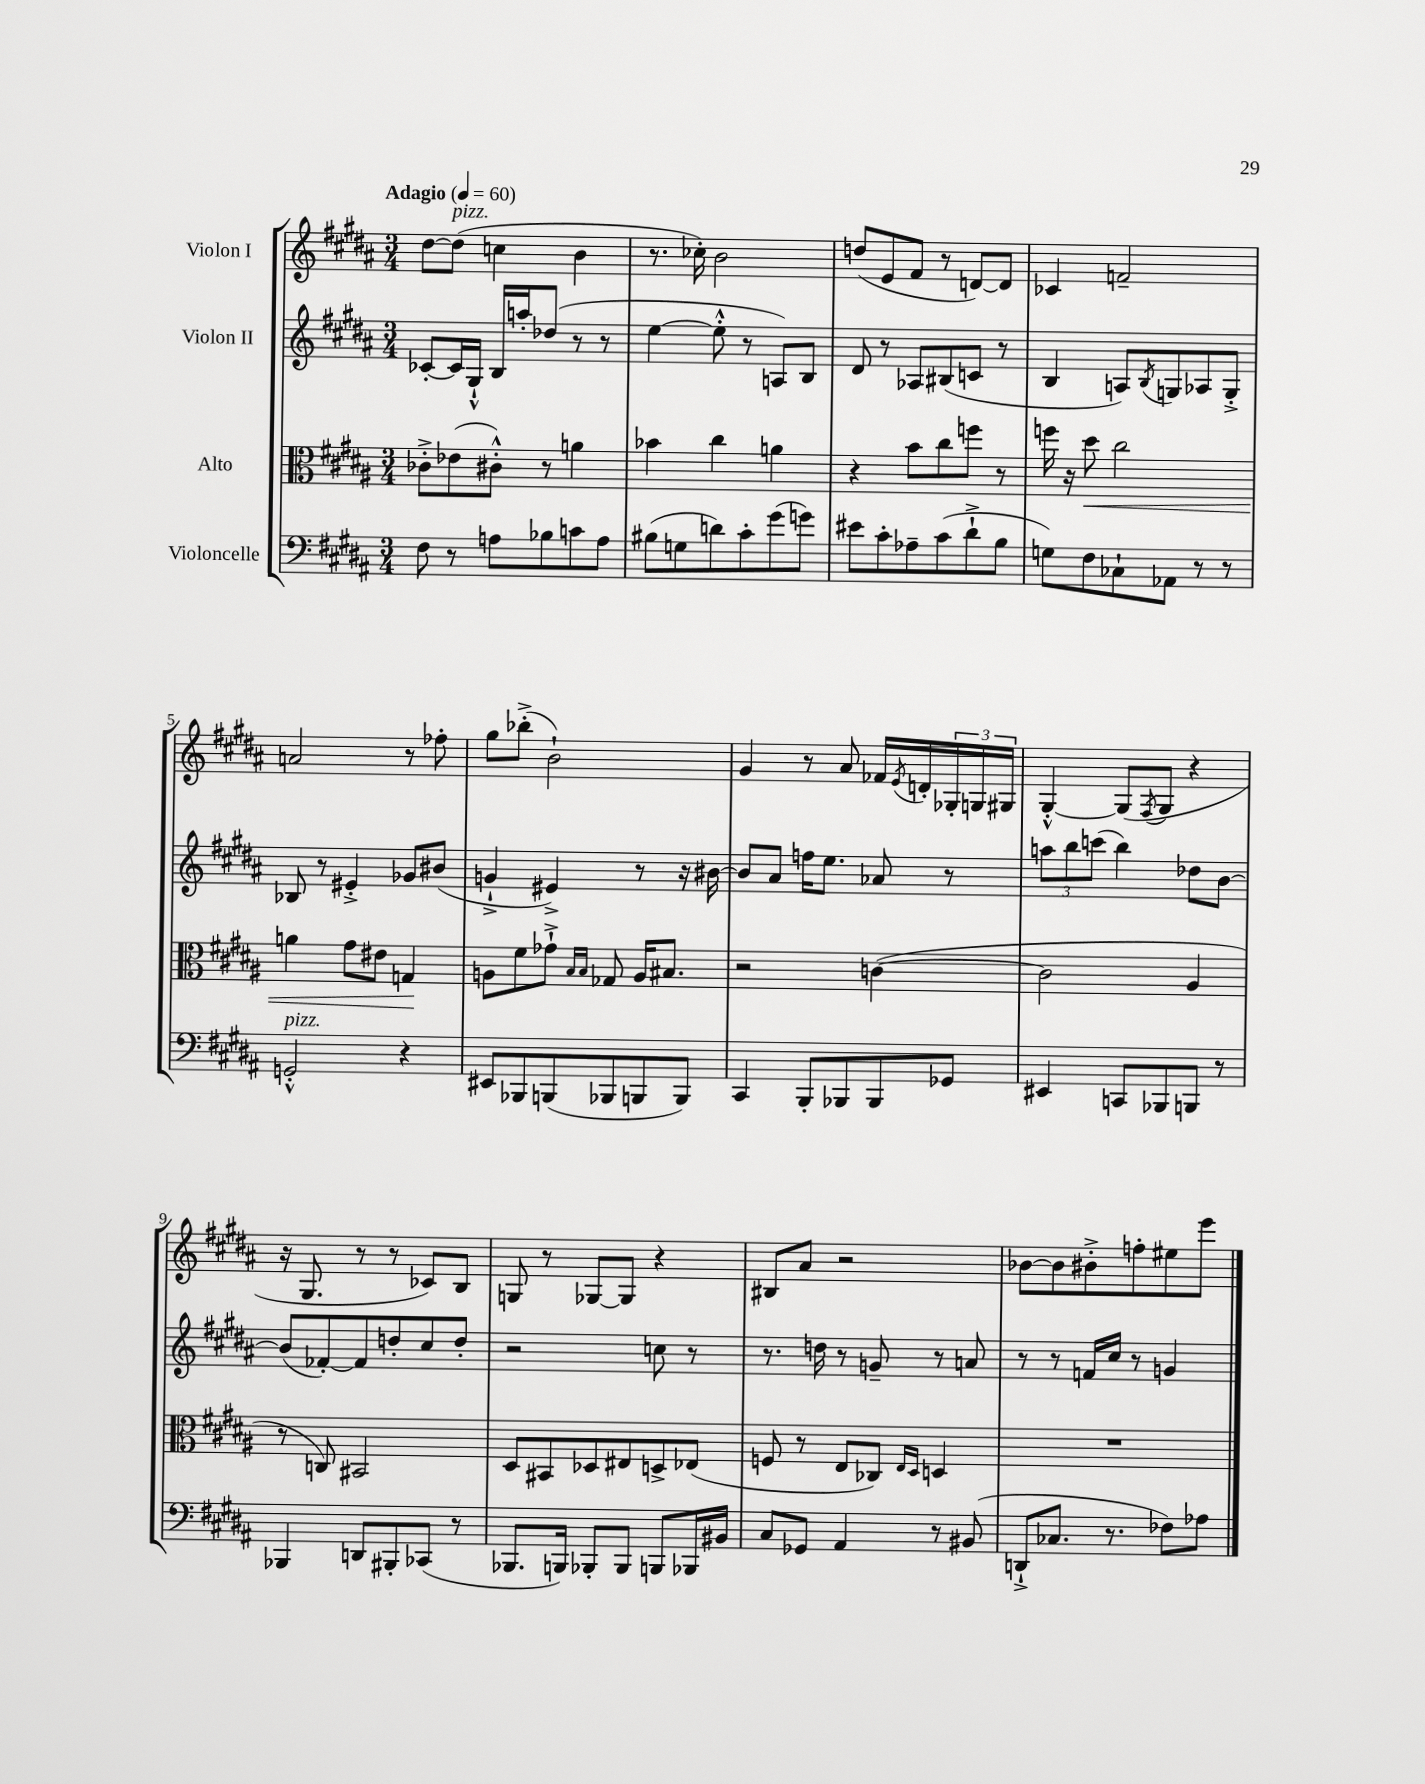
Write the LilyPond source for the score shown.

<<
\new StaffGroup <<
\new Staff = "s0" \with { instrumentName = "Violon I" } {
    \clef treble \key b \major \numericTimeSignature \time 3/4 \tempo "Adagio" 4 = 60
    dis''8~ dis''8^\markup { \italic "pizz." }( c''4 b'4 |
    r8. ces''16-.) b'2 |
    d''8( e'8 fis'8 r8 d'8~) d'8 |
    ces'4 f'2-- |
    a'2 r8 fes''8-. |
    gis''8 bes''8-.->( b'2-!) |
    gis'4 r8 ais'8 fes'16 \acciaccatura { e'8 } d'16-. \tuplet 3/2 { ges16-. g16 gis16 } |
    gis4~-.-^ gis8( \acciaccatura { fis8 } gis8 r4 |
    r16 gis8. r8 r8 ces'8) b8 |
    g8 r8 ges8~ ges8 r4 |
    bis8 ais'8 r2 |
    bes'8~ bes'8 bis'8-.-> f''8-. eis''8 e'''8 \bar "|." |
}
\new Staff = "s1" \with { instrumentName = "Violon II" } {
    \clef treble \key b \major \numericTimeSignature \time 3/4
    ces'8~-. ces'16 gis16-!-^ b16 a''16-. des''8( r8 r8 |
    e''4~ e''8-.-^ r8 a8) b8 |
    dis'8 r8 aes8 bis8( c'8 r8 |
    b4 a8) \acciaccatura { b8 } g8 aes8 g8-.-> |
    bes8 r8 eis'4-.-> ges'8 bis'8( |
    g'4-!-> eis'4->) r8 r16 bis'16~ |
    bis'8 ais'8 f''16 e''8. aes'8 r8 |
    \tuplet 3/2 { a''8 b''8 c'''8( } b''4) des''8 b'8~ |
    b'8( fes'8~-.) fes'8 d''8-. cis''8 d''8-. |
    r2 c''8 r8 |
    r8. d''16 r8 g'8-- r8 a'8 |
    r8 r8 f'16 cis''16 r8 g'4 \bar "|." |
}
\new Staff = "s2" \with { instrumentName = "Alto" } {
    \clef alto \key b \major \numericTimeSignature \time 3/4
    ces'8-.-> ees'8( cis'8-.-^) r8 a'4 |
    bes'4 cis''4 a'4 |
    r4 b'8 cis''8 f''8 r8 |
    f''16 r16 dis''8\< cis''2 |
    a'4 gis'8 eis'8 g4\! |
    a8 fis'8 ges'8-!-> \grace { b16 b16 } ges8 a16 bis8. |
    r2 c'4~( |
    c'2 ais4 |
    r8 c8) bis,2 |
    dis8 bis,8 des8 eis8 d8-> ees8( |
    f8 r8 e8 ces8) \grace { e16 dis16 } d4 |
    R2. \bar "|." |
}
\new Staff = "s3" \with { instrumentName = "Violoncelle" } {
    \clef bass \key b \major \numericTimeSignature \time 3/4
    fis8 r8 a8 bes8 c'8 a8 |
    bis8( g8 d'8) cis'8-. gis'8( g'8) |
    eis'8 cis'8-. aes8-- cis'8( dis'8-!-> b8 |
    g8) fis8 ces8-! aes,8 r8 r8 |
    g,2-.-^^\markup { \italic "pizz." } r4 |
    eis,8 bes,,8 b,,8( bes,,8 b,,8 b,,8) |
    cis,4 b,,8-. bes,,8 bes,,8 ges,8 |
    eis,4 c,8 bes,,8 b,,8 r8 |
    bes,,4 d,8 bis,,8-. ces,8( r8 |
    bes,,8. b,,16) bes,,8-. bes,,8 b,,8 bes,,16 bis,16 |
    cis8 ges,8 ais,4 r8 bis,8( |
    d,8-!-> ces8. r8. fes8) aes8 \bar "|." |
}
>>
>>
